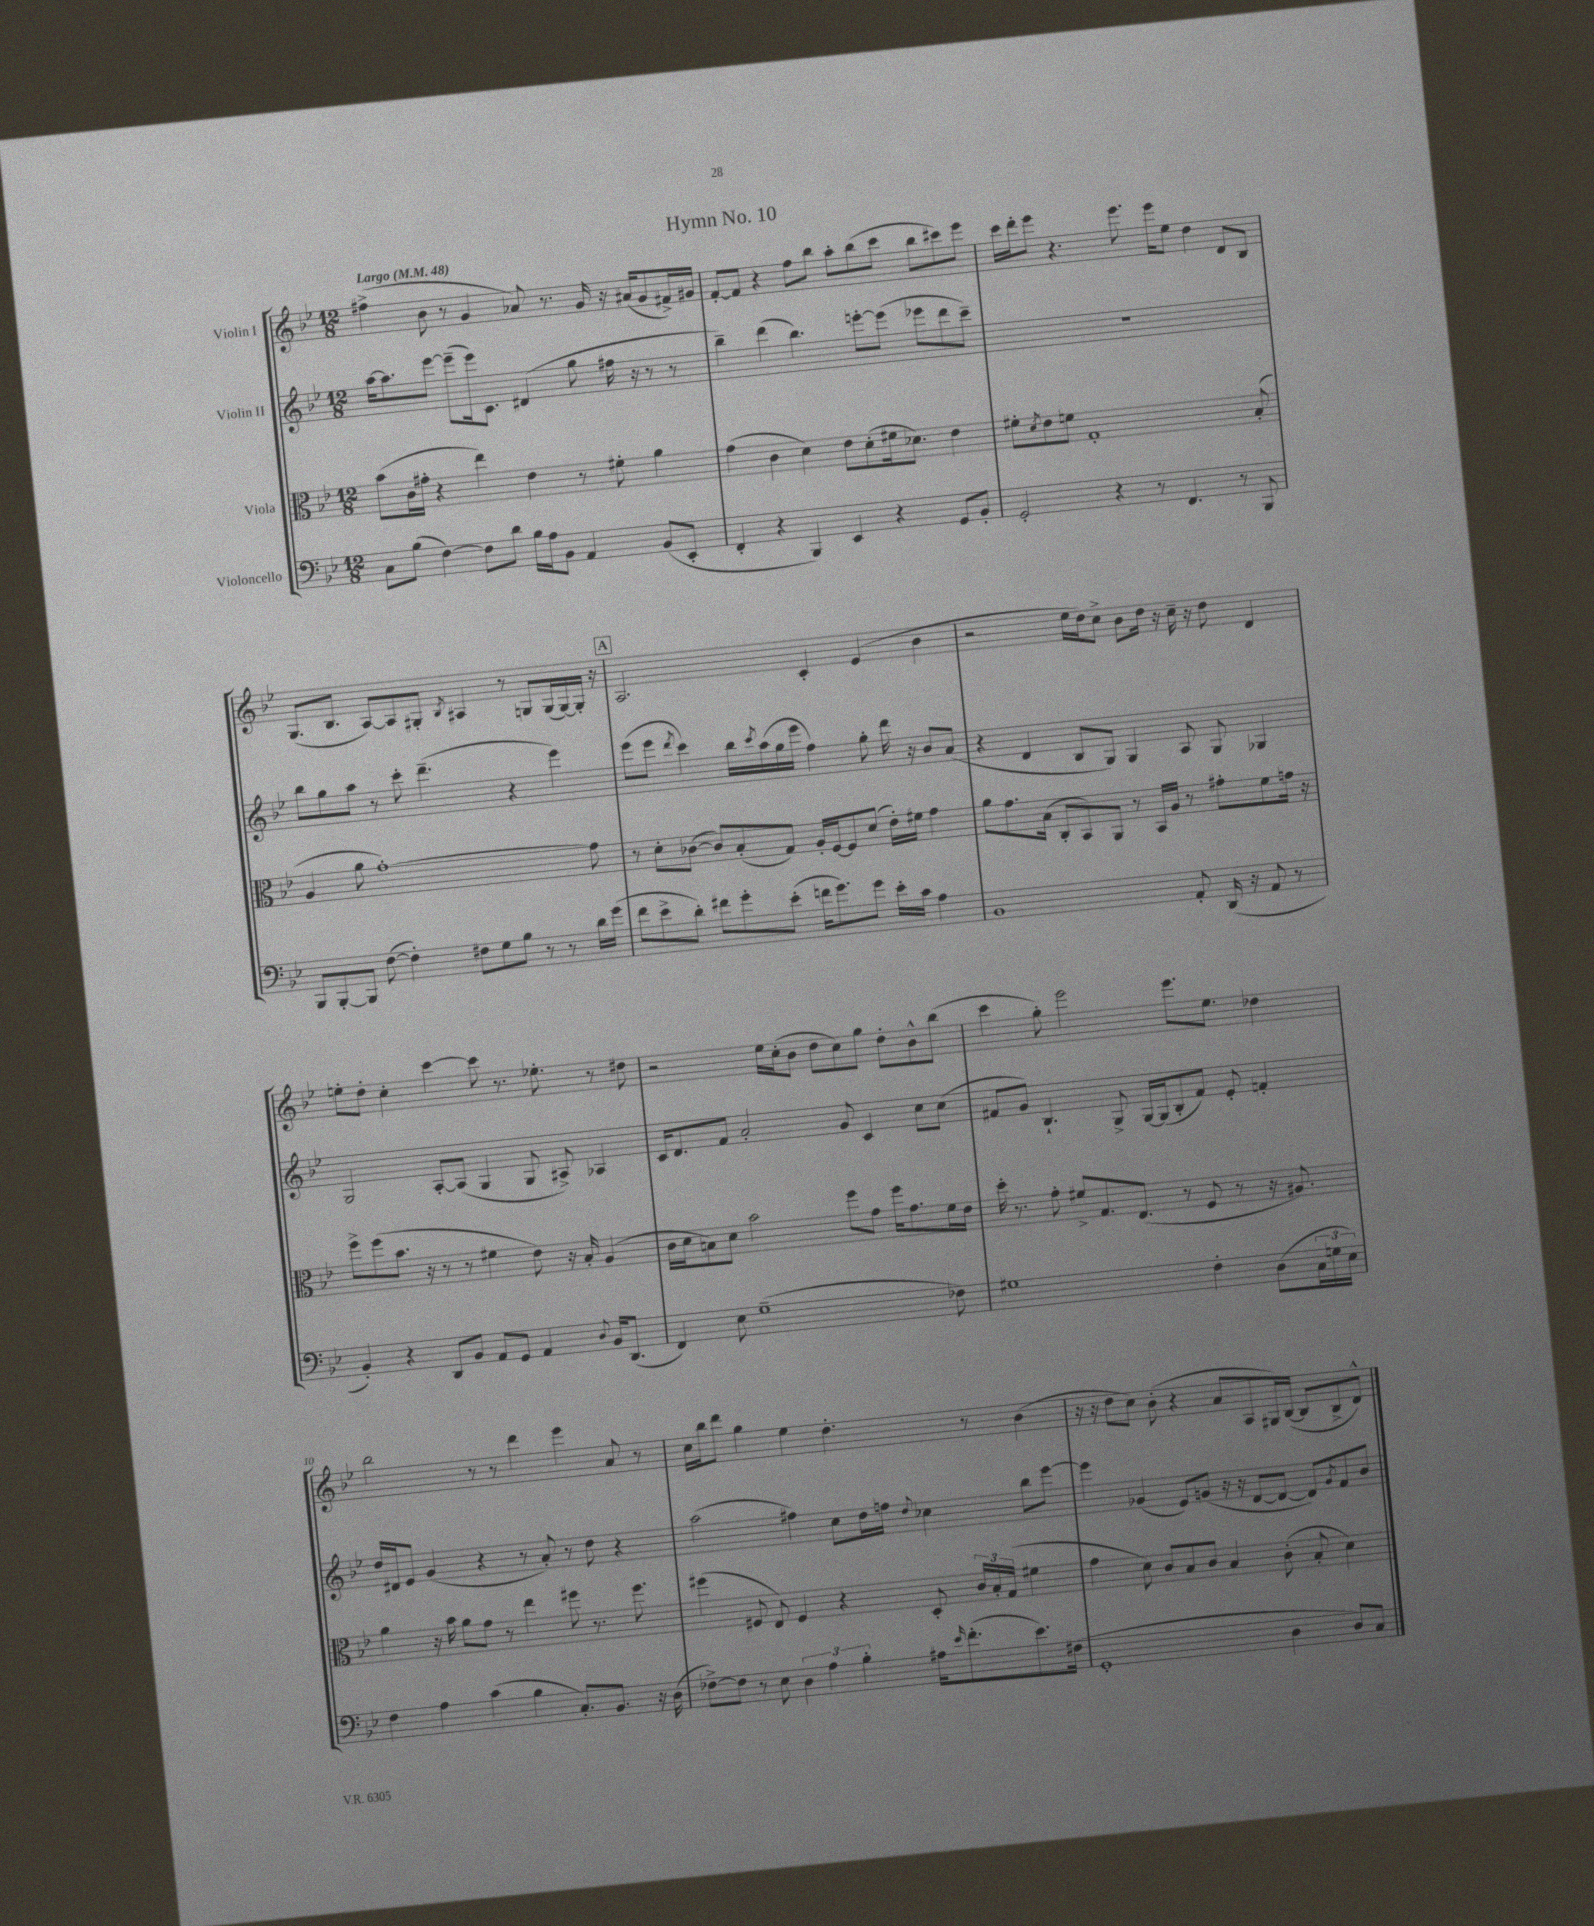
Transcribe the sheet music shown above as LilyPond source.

\header { title = "Hymn No. 10" }
<<
\new StaffGroup <<
\new Staff = "s0" \with { instrumentName = "Violin I" } {
    \clef treble \key bes \major \numericTimeSignature \time 12/8 \tempo "Largo" 4 = 48
    fis''4->( bes'8 r8 g'4 aes'8) r8. g'16 r16 ais'16( g'8 fis'16->) gis'16 |
    f'8~-. f'8 r4 f''8 bes''8 a''8-. bes''8( c'''8 bes''8 cis'''8) ees'''8 |
    c'''16 d'''16-. ees'''8 r4. ees'''8. ees'''16 ees''8 d''4 d'8 bes8 |
    g8.( bes8. a8~) a8 gis8-. \acciaccatura { bes8 } ais4 r8 g8 g16( g16~) g16-. r16 |
    \mark \markup { \box "A" } a2. c'4-. ees'4( bes'4 |
    r2 ees''16 d''16) c''8-> bes'8 d''16 r16 c''16-- r16 d''8 d'4 |
    e''8-. d''8-. c''4-. c'''4~ c'''8 r8. ees''8.-. r8 dis''8 |
    r2 ees''16 c''16-.( bes'8 d''8 c''8) g''8 d''8-. bes'8-^ bes''8( |
    c'''4 g''8-.) ees'''2 ees'''8. ees''8. des''4 |
    bes''2 r8 r8 d'''4 ees'''4 a'8 r8 |
    c''16 bes''16 d'''8 g''4 ees''4 d''4.-. r8 bes'4( |
    r16 r16 d''8 c''8) bes'8-.( r4 a'8 a8 gis16) bes16~( bes8 bes8-> d'8-^) \bar "|." |
}
\new Staff = "s1" \with { instrumentName = "Violin II" } {
    \clef treble \key bes \major \numericTimeSignature \time 12/8
    a''16~ a''8. ees'''8~ ees'''8--( ees'''16) c'8. dis'4( g''8 fis''16 r16 r8 r8 |
    bes''4--) d'''4( bes''4.) e'''8~-. e'''8( ees'''8 d'''8 c'''8--) |
    R1. |
    bes''8 g''8 a''8 r8 c'''8-. d'''4.--( r4 ees'''4) |
    \mark \markup { \box "A" } ees'''8( ees'''8 \acciaccatura { d'''8 } c'''4) bes''16 \acciaccatura { c'''8 } a''16( g''16 ees'''16 f''4) g''8-. d'''16 r16 bes'8 a'8( |
    r4 d'4 bes8 g8) g4 a8 g8 ges4 |
    g2 a8~-. a8( g4 g8 ais8->) aes4 |
    c'16 d'8. f'8 a'2-. g'8 c'4 c''8 c''8( |
    fis'8 g'8) bes4.-! g8-> g16~ g16( bes8-. fis'8) ees'8-. f'4-. |
    d''16 dis'16 ees'8 g'4( r4 r8 a'8-.) r8 d''8 r4 |
    a''2( fis''4) c''8 d''16 f''16 \appoggiatura { d''8 } ces''4 bes''8 ees'''8~ |
    ees'''4 ges'4( ees'8) g'8( r16 r16 d'8~ d'8~ d'8) \acciaccatura { g'8 } f'8 bes'8 \bar "|." |
}
\new Staff = "s2" \with { instrumentName = "Viola" } {
    \clef alto \key bes \major \numericTimeSignature \time 12/8
    bes'8( c'16 gis'16-. r4 ees''4) ees'4 r8 fis'8-. a'4 |
    g'4( c'4 d'4) ees'8 d'8-.( fis'16 des'8.) ees'4 |
    fis'8-. \acciaccatura { d'8 } ees'8 f'8 g1-. bes8-.( |
    a4 a'8 g'1~-.) g'8 |
    \mark \markup { \box "A" } r8 d'8-. ces'8~( ces'8) bes8-.( g8) a16-. f16~ f8 d'8( ees'16-.) fis'16 g'4 |
    a'8 g'8. bes16( c8-. bes,8) a,8 r8 bes,16 a16 r8 gis'8-. f'8 g'16 r16 |
    f''8-> f''8( bes'8. r16 r8 r8 fis'4 ees'8) r16 bes16-. a4( |
    c'16 d'16 b8) d'8 bes'2 f''8 g'8 f''16 g'8. f'16 ees'16 |
    d''16-. r8. g'8-. fis'8-> g8. ees8.( r8 f8 r8 r16 ais8.) |
    a'4 r16 bes'16 a'8 g'8 r8 ees''4 fis''8 r8. fis''8. |
    fis''4( fis8 ees8) fis4 r4 d8-. \tuplet 3/2 { c'16 bes16-. g16( } fis'4 |
    g'4 d'8) c'8 bes8 c'8 bes4 c'8-.( bes8-. d'4) \bar "|." |
}
\new Staff = "s3" \with { instrumentName = "Violoncello" } {
    \clef bass \key bes \major \numericTimeSignature \time 12/8
    c8 bes8( f4~) f8 d'8 bes16 a16 bes,8 a,4 bes,8( ees,8-. |
    f,4-. r4 bes,,4) ees,4 r4 g,8 bes,8-. |
    g,2-. r4 r8 f,4. r8 bes,,8 |
    bes,,8 bes,,8~-. bes,,8 f8~( f4-.) fis8 g8 bes8 r8 r8 d'16 g'16( |
    \mark \markup { \box "A" } f'8 ees'8-> d'8-.) fis'8 g'8-. ees'8-.( f'16 g'8.) g'8 ees'16-. c'16 a4 |
    bes,1 a,8-. d,16( r16 a,8 r8 |
    bes,4-.) r4 d,8 bes,8 a,8 g,8 a,4 \appoggiatura { d8 } bes,16 d,8.( |
    f,4) ees8 g1--( fes8) |
    gis1 f4-. d8( \tuplet 3/2 { c16 g16 ees16) } |
    f4 a4 c'4( bes4 c8.-.) bes,8. r16 d16( |
    fes8~->) fes8 r8 ees8 \tuplet 3/2 { d4 a4 bes4-. } ais16 \grace { ees'16 } f'8.-.( ees'8.) fis16( |
    g,1-. d4 d8) c8 \bar "|." |
}
>>
>>
\layout { \context { \Score \override BarNumber.break-visibility = ##(#f #t #t) barNumberVisibility = #(every-nth-bar-number-visible 5) } }
